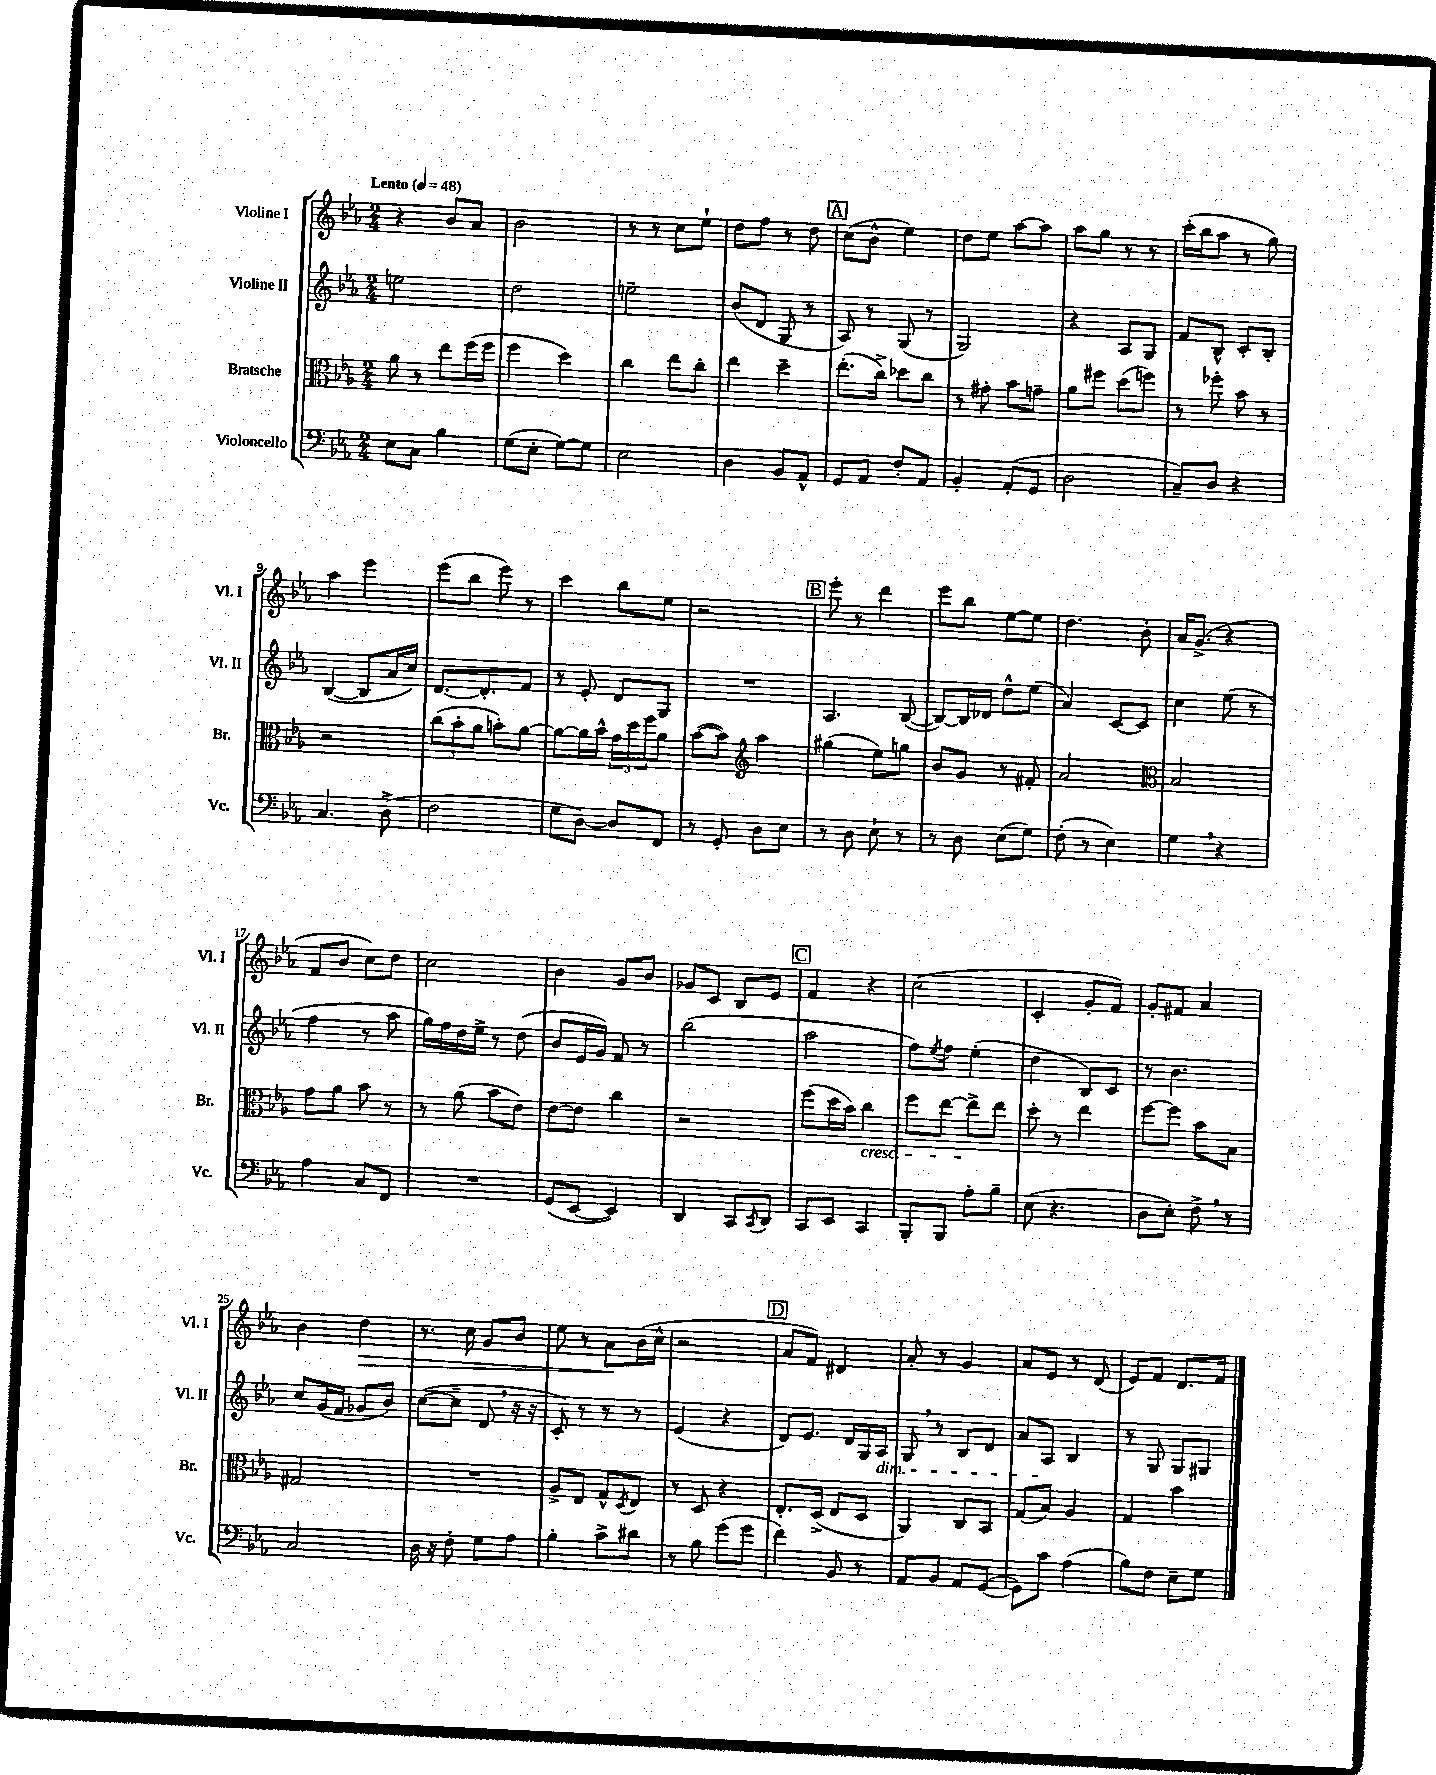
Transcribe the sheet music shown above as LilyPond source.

<<
\new StaffGroup <<
\new Staff = "s0" \with { instrumentName = "Violine I" shortInstrumentName = "Vl. I" } {
    \clef treble \key ees \major \numericTimeSignature \time 2/4 \tempo "Lento" 4 = 48
    r4 bes'8 aes'8 |
    bes'2 |
    r8 r8 c''8 ees''8-! |
    d''8 f''8 r8 d''8 |
    \mark \markup { \box "A" } c''8( bes'8-^ ees''4) |
    d''8 ees''8 aes''8~ aes''8 |
    aes''8 g''8 r8 r8 |
    c'''16-.( bes''16 aes''8 r8 g''8) |
    aes''4 ees'''4 |
    ees'''8( bes''8 ees'''8) r8 |
    c'''4 bes''8 ees''8 |
    r2 |
    \mark \markup { \box "B" } ees'''8-. r8 d'''4 |
    ees'''8 bes''8 ees''8~ ees''8 |
    d''4. bes'8-. |
    aes'16 g'8.->( r4 |
    f'8 bes'8 c''8) d''8 |
    c''2 |
    bes'4 g'8 bes'8 |
    ges'8 c'8 bes8 ees'8 |
    \mark \markup { \box "C" } f'4 r4 |
    c''2( |
    c'4-. g'8-. f'8) |
    g'8-. fis'8 aes'4 |
    bes'4 d''4\> |
    r8. c''16 g'8 bes'8 |
    ees''8 r8 aes'8\! bes'16( c''16-^ |
    r2 |
    \mark \markup { \box "D" } aes'8 f'8) dis'4 |
    aes'8-. r8 g'4 |
    aes'8 ees'8 r8 d'8( |
    ees'8) f'8 d'8. f'16 \bar "|." |
}
\new Staff = "s1" \with { instrumentName = "Violine II" shortInstrumentName = "Vl. II" } {
    \clef treble \key ees \major \numericTimeSignature \time 2/4
    e''2 |
    d''2 |
    e''2-- |
    bes'8( d'8 g8 r8 |
    \mark \markup { \box "A" } aes8) r8 g8( r8 |
    g2) |
    r4 aes8 g8 |
    f'8 bes8-^ c'8-. bes8-. |
    bes4~( bes8 aes'16 c''16) |
    d'8.~ d'8.-. f'8 |
    r8 ees'8-. d'8 g8 |
    R2 |
    \mark \markup { \box "B" } aes4. bes8~( |
    bes8~) bes16 des'16 d''8-^ ees''8( |
    aes'4) c'8~ c'8 |
    c''4 ees''8( r8 |
    f''4 r8 aes''8 |
    g''16) f''16 d''16 ees''16-> r8 d''8( |
    bes'8 ees'16 g'16) f'8 r8 |
    bes''2( |
    \mark \markup { \box "C" } aes''2 |
    f''8) \acciaccatura { ees''8 } f''8 ees''4-.( |
    d''4 bes8) c'8 |
    r8 bes'4. |
    c''8 g'16( f'16 ges'8 bes'8) |
    c''8~( c''8-- d'8 \breathe r16 r16 |
    c'8-.) r8 r8 r8 |
    ees'4( r4 |
    \mark \markup { \box "D" } d'8) ees'8. d'16 g16 aes16\dim |
    g8 \breathe r8 bes8 d'8 |
    aes'8 aes8\! bes4 |
    r8 g8 g8 gis8 \bar "|." |
}
\new Staff = "s2" \with { instrumentName = "Bratsche" shortInstrumentName = "Br." } {
    \clef alto \key ees \major \numericTimeSignature \time 2/4
    aes'8 r8 ees''8 f''16( f''16 |
    f''4 d''4) |
    c''4 ees''8 c''8-. |
    ees''4 d''4-- |
    \mark \markup { \box "A" } ees''8.-.( c''16->) des''8 c''8 |
    r8 gis'8-. bes'8 g'8-- |
    aes'8 fis''8 d''8( f''8) |
    r8 fes''8-. bes'8 r8 |
    r2 |
    \tuplet 3/2 { c''8( bes'8-. aes'8 } b'8-.) aes'8~ |
    aes'8~ aes'16 bes'16-^ \tuplet 3/2 { g'16 d''16 f''16 } aes'8 |
    bes'8~( bes'8) \clef treble aes''4 |
    \mark \markup { \box "B" } gis''4( ees''8) g''8 |
    bes'8 g'8 r8 fis'8-. |
    aes'2 |
    \clef alto bes2 |
    g'8 aes'8 bes'8 r8 |
    r8 aes'8( bes'8 ees'8) |
    ees'8~ ees'8 c''4 |
    r2 |
    \mark \markup { \box "C" } f''8( d''16 bes'16) c''4\cresc |
    f''8 ees''8~ ees''8->\! ees''8 |
    d''8-. r8 ees''4 |
    f''8~ f''8 bes'8 bes8 |
    gis2 |
    R2 |
    aes8-> ees8 g8-^ \acciaccatura { d8 } ees8 |
    r8 d8 r4 |
    \mark \markup { \box "D" } ees8.-. d16->( ees8 d8 |
    aes,4) c8 bes,8 |
    g8( bes8) aes4 |
    g4 bes'4 \bar "|." |
}
\new Staff = "s3" \with { instrumentName = "Violoncello" shortInstrumentName = "Vc." } {
    \clef bass \key ees \major \numericTimeSignature \time 2/4
    ees8 c8 bes4 |
    g8( ees8-. g8~) g8 |
    ees2 |
    d4 bes,8 aes,8-^ |
    \mark \markup { \box "A" } g,8 aes,8 f8-. aes,8 |
    bes,4-. aes,8-.( g,8 |
    d2 |
    c8--) d8 r4 |
    c4. d8->( |
    f2 |
    g8 d8~) d8 f,8 |
    r8 g,8-. d8 ees8 |
    \mark \markup { \box "B" } r8 d8 ees8-! r8 |
    r8 d8 ees8( g8) |
    f8-.( r8 ees4) |
    g4 \breathe r4 |
    aes4 c8 f,8 |
    R2 |
    g,8( ees,8~ ees,4) |
    d,4 c,8 \acciaccatura { c,8 } d,8 |
    \mark \markup { \box "C" } c,8 ees,8 c,4 |
    bes,,8-. bes,,8 aes8-. bes8-- |
    ees8( r4. |
    d8 ees8-.) f8-> \breathe r8 |
    c2 |
    d16 r16 f8-. g8 aes8 |
    bes4-. c'8-> dis'8 |
    r8 bes8 g'8( g'8 |
    \mark \markup { \box "D" } f'4) bes,8 r8 |
    aes,8 bes,8 aes,8 g,8~( |
    g,8) c'8 aes4( |
    bes8) f8 ees8-- g8 \bar "|." |
}
>>
>>
